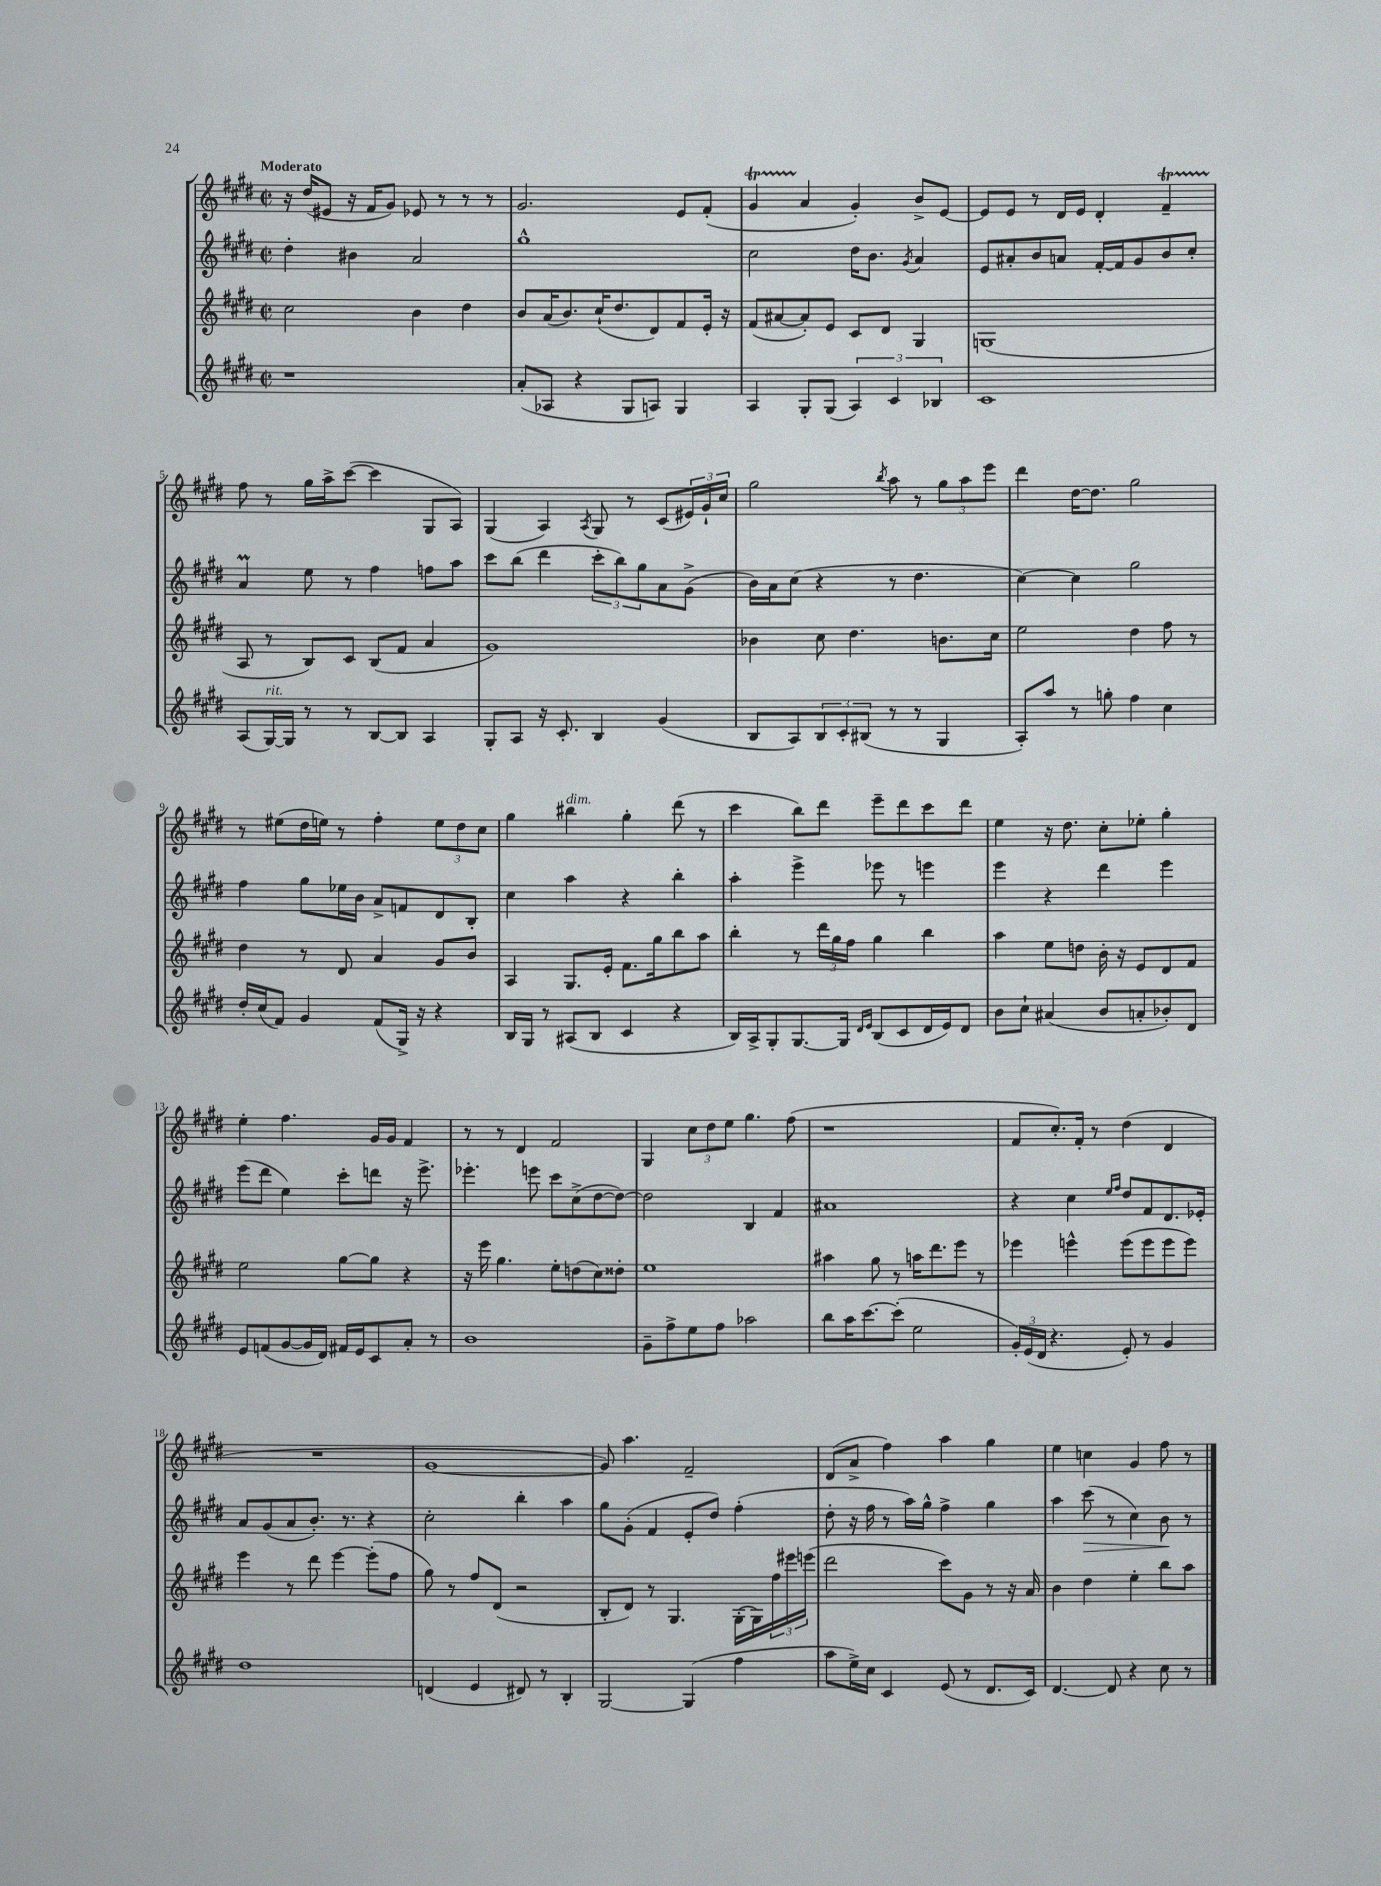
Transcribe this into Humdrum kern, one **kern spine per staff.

**kern	**kern	**kern	**dynam	**kern
*part4	*part3	*part2	*part2	*part1
*staff4	*staff3	*staff2	*staff2	*staff1
*clefG2	*clefG2	*clefG2	*	*clefG2
*k[f#c#g#d#]	*k[f#c#g#d#]	*k[f#c#g#d#]	*	*k[f#c#g#d#]
*M2/2	*M2/2	*M2/2	*	*M2/2
*met(c|)	*met(c|)	*met(c|)	*	*met(c|)
=1	=1	=1	=1	=1
!	!	!	!	!LO:TX:a:B:t=Moderato
1r	2cc#\	4dd#'\	.	16r
.	.	.	.	(16dd#/KL
.	.	.	.	8e#X/J
.	.	4b#X\	.	16r
.	.	.	.	16f#/KL
.	.	.	.	8g#/J)
.	4b\	2a/	.	8e-X/
.	.	.	.	8r
.	4dd#\	.	.	8r
.	.	.	.	8r
=2	=2	=2	=2	=2
(8a'/L	8b/L	1gg#^^	.	2.g#/
8A-X/J	(16a/K	.	.	.
.	8.b/)	.	.	.
4r	.	.	.	.
.	(16cc#`/K	.	.	.
.	8.dd#/	.	.	.
8G#/L	.	.	.	.
8An/J)	8d#/)	.	.	.
4G#/	8f#/	.	.	8e/L
.	16e'/Jk	.	.	(8f#'/J
.	16r	.	.	.
=3	=3	=3	=3	=3
4A/	(8f#/L	2cc#\	.	4g#t/
.	[8a#X/	.	.	.
8G#'/L	8a#'/])	.	.	4a/
(8G#/J	8e/J	.	.	.
6A/)	8c#/L	16dd#\KL	.	4g#'/)
.	.	8.b\J	.	.
.	8d#/J	.	.	.
6c#/	.	.	.	.
.	.	8qg#/	.	.
.	4G#/	4a/	.	8b^/L
6B-X/	.	.	.	.
.	.	.	.	[8e/J
=4	=4	=4	=4	=4
1c#	(1Gn	8e/L	.	8e/L]
.	.	8a#X'/	.	8e/J
.	.	8b/	.	8r
.	.	8an/J	.	16d#/LL
.	.	.	.	16e/JJ
.	.	[16f#'/LL	.	4d#'/
.	.	16f#/J]	.	.
.	.	8g#/	.	.
.	.	8b/	.	4f#T~/
.	.	8cc#'/J	.	.
!!LO:LB:g=z
=5	=5	=5	=5	=5
(8A/L	8A/	4aM/	.	8ff#\
!LO:TX:a:i:t=rit.	!	!	!	!
[16G#/L)	8r	.	.	8r
16G#/JJ]	.	.	.	.
8r	8B/L)	8ee\	.	16gg#\LL
.	.	.	.	16aa^\J
8r	8c#/J	8r	.	([8ccc#\J
[8B/L	(8B/L	4ff#\	.	4ccc#\]
8B/J]	8f#/J	.	.	.
4A/	4a/	8ffn\L	.	8G#/L
.	.	8aa\J	.	8A/J)
=6	=6	=6	=6	=6
8G#'/L	1g#)	8ccc#\L	.	(4G#/
8A/J	.	(8bb\J	.	.
16r	.	4ddd#\	.	4A/)
8.c#'/	.	.	.	.
.	.	.	.	8qA/
4B/	.	12ccc#'\L	.	8G#/
.	.	12bb\)	.	.
.	.	.	.	8r
.	.	12gg#\	.	.
(4g#/	.	8a\	.	(8c#/L
.	.	(8g#^\J	.	24e#X/L)
.	.	.	.	24g#`/
.	.	.	.	24cc#/JJ
=7	=7	=7	=7	=7
8B/L	4b-X\	16b\LL)	.	2gg#\
.	.	16a\J	.	.
8A/)	.	(8cc#\J	.	.
12B/	8cc#\	4r	.	.
12c#'/	.	.	.	.
.	4.dd#\	.	.	.
(12B#X/J	.	.	.	.
.	.	.	.	8qbb/
8r	.	8r	.	8aa\
8r	.	4.dd#\	.	8r
4G#/	8.bn\L	.	.	12gg#\L
.	.	.	.	12aa\
.	.	.	.	12eee\J
.	16cc#\Jk	.	.	.
=8	=8	=8	=8	=8
8A'/L)	2ee\	[4cc#\)	.	4ddd#\
8aa/J	.	.	.	.
8r	.	4cc#\]	.	[16dd#\KL
.	.	.	.	8.dd#\J]
8ggn'\	.	.	.	.
4ff#\	4dd#\	2gg#\	.	2gg#\
4cc#\	8ff#\	.	.	.
.	8r	.	.	.
!!LO:LB:g=z
=9	=9	=9	=9	=9
16dd#'/LL	4dd#\	4ff#\	.	8r
(16cc#/J	.	.	.	.
8f#/J)	.	.	.	(8ee#X\L
4g#/	8r	8gg#\L	.	16dd#\L
.	.	.	.	16een\JJ)
.	8d#/	16ee-X\L	.	8r
.	.	16b\JJ	.	.
(8f#/L	4a/	8a^/L	.	4ff#'\
16G#^/Jk)	.	8fn/	.	.
16r	.	.	.	.
4r	8g#/L	8d#/	.	12ee\L
.	.	.	.	12dd#\
.	8b/J	8B'/J	.	.
.	.	.	.	12cc#\J
=10	=10	=10	=10	=10
16B/LL	4A/	4cc#\	.	4gg#\
16G#/JJ	.	.	.	.
8r	.	.	.	.
!	!	!	!	!LO:TX:a:i:t=dim.
(8A#X/L	8.G#/L	4aa\	.	4bb#X\
8B/J	.	.	.	.
.	16e'/Jk	.	.	.
4c#/	8.f#\L	4r	.	4gg#'\
.	16gg#\k	.	.	.
4r	8bb\	4bb'\	.	(8ddd#\
.	8aa\J	.	.	8r
=11	=11	=11	=11	=11
16B/LL)	4bb'\	4aa'\	.	4ccc#\
16A^/J	.	.	.	.
8G#'/	.	.	.	.
[8.G#/	8r	4eee^\	.	8bb\L)
.	24ddd#\LL	.	.	8ddd#\J
.	24gg#\	.	.	.
16G#/Jk]	.	.	.	.
.	24ff#\JJ	.	.	.
16qqd#/LL	.	.	.	.
16qqe/JJ	.	.	.	.
(8B/L	4gg#\	8eee-X\	.	8eee~\L
8c#/	.	8r	.	8ddd#\
16d#/L	4bb\	4eeen\	.	8ccc#\
16e/J)	.	.	.	.
8d#/J	.	.	.	8ddd#\J
=12	=12	=12	=12	=12
8b\L	4aa\	4eee\	.	4ee\
8cc#`\J	.	.	.	.
(4a#X/	8ee\L	4r	.	16r
.	.	.	.	8.dd#\
.	8ddn\J	.	.	.
8b/L	16b'\	4ddd#\	.	8cc#'\L
.	16r	.	.	.
8an'/	8e/L	.	.	8ee-X'\J
8b-X'/)	8d#/	4eee\	.	4gg#'\
8d#/J	8f#/J	.	.	.
!!LO:LB:g=z
=13	=13	=13	=13	=13
8e/L	2ee\	(8eee\L	.	4ee'\
(8fn/	.	8ddd#\J	.	.
[8g#/	.	4ee\)	.	4.ff#\
16g#/L]	.	.	.	.
16d#/JJ)	.	.	.	.
16f#X/LL	[8gg#\L	8ccc#'\L	.	.
16e/J	.	.	.	.
8c#/	8gg#\J]	8dddn\J	.	16g#/LL
.	.	.	.	16g#/JJ
8a'/J	4r	16r	.	4f#/
.	.	8.eee^\	.	.
8r	.	.	.	.
=14	=14	=14	=14	=14
1b	16r	4.eee-X'\	.	8r
.	16eee\	.	.	.
.	4.gg#\	.	.	8r
.	.	.	.	4d#/
.	.	8eeen\	.	.
.	8ee'\L	8ccc#\L	.	2f#/
.	(8ddn\	(8cc#^\	.	.
.	8cc#\)	[8dd#\	.	.
.	8dd##X'\J	8dd#\J_)	.	.
=15	=15	=15	=15	=15
8g#~\L	1ee	2dd#\]	.	4G#/
8ff#^\	.	.	.	.
8ee\	.	.	.	12cc#\L
.	.	.	.	12dd#\
8ff#\J	.	.	.	.
.	.	.	.	12ee\J
2aa-X\	.	4B/	.	4.gg#\
.	.	4f#/	.	.
.	.	.	.	(8ff#\
=16	=16	=16	=16	=16
8bb\L	4aa#X\	1a#X	.	1r
16aa\K	.	.	.	.
[8.ccc#\	.	.	.	.
.	8gg#\	.	.	.
(8ccc#'\J]	8r	.	.	.
2ee\	16aan\KL	.	.	.
.	8.ddd#\	.	.	.
.	8eee\J	.	.	.
.	8r	.	.	.
=17	=17	=17	=17	=17
24g#'/LL)	4eee-X\	4r	.	8f#/L
(24e/	.	.	.	.
24d#/JJ	.	.	.	.
4.r	.	.	.	8.cc#'/)
.	4eeen^^\	4cc#\	.	.
.	.	.	.	16f#'/Jk
.	.	.	.	8r
.	.	16qqee/LL	.	.
.	.	16qqff#/JJ	.	.
8e'/)	(8eee\L	8dd#/L	.	(4dd#\
8r	8eee\	8f#/	.	.
4g#/	8eee\	8.d#/	.	4d#/
.	8eee\J)	.	.	.
.	.	16e-X'/Jk	.	.
!!LO:LB:g=z
=18	=18	=18	=18	=18
1dd#	4eee\	8a/L	.	1r
.	.	(8g#/	.	.
.	8r	8a/	.	.
.	8ddd#\	8.b'/J)	.	.
.	[4eee\	.	.	.
.	.	8.r	.	.
.	(8eee'\L]	4r	.	.
.	8ff#\J	.	.	.
=19	=19	=19	=19	=19
(4dn/	8gg#\)	2cc#'\	.	[1g#
.	8r	.	.	.
4e/	8ff#/L	.	.	.
.	(8d#/J	.	.	.
8d#X/)	2r	4bb'\	.	.
8r	.	.	.	.
4B'/	.	4aa\	.	.
=20	=20	=20	=20	=20
[2G#/	8B'/L	8gg#\L	.	8g#/])
.	8d#/J)	(8g#'\J	.	4.aa\
.	8r	4f#/	.	.
.	4.G#/	.	.	.
(4G#/]	.	8e'/L	.	2f#~/
.	.	8dd#/J)	.	.
4ff#\	(16G#'\LL	(4ff#'\	.	.
.	16G#\)	.	.	.
.	24ff#\	.	.	.
.	24eee#X\	.	.	.
.	(24eeen\JJ	.	.	.
=21	=21	=21	=21	=21
8aa\L	2ddd#\	8dd#'\	.	(8d#/L
16ee^\L)	.	16r	.	8a^/J
16cc#\JJ	.	16ff#\	.	.
4c#/	.	8r	.	4ff#\)
.	.	16aa\LL)	.	.
.	.	16gg#^^\JJ	.	.
(8e/	8ccc#\L)	4ff#^\	.	4aa\
8r	8g#\J	.	.	.
8.d#/L	8r	4gg#\	.	4gg#\
.	16r	.	.	.
16c#/Jk)	16a/	.	.	.
=22	=22	=22	=22	=22
[4.d#/	4b\	4aa\	.	4ee\
!	!	!	!LO:HP:b	!
.	4dd#\	(8ccc#\	>	4ccn\
8d#/]	.	8r	.	.
4r	4ee'\	4cc#\)	.	4g#/
8cc#\	8bb\L	8b\	.	8ff#\
8r	8aa\J	8r	]	8r
==	==	==	==	==
*-	*-	*-	*-	*-
